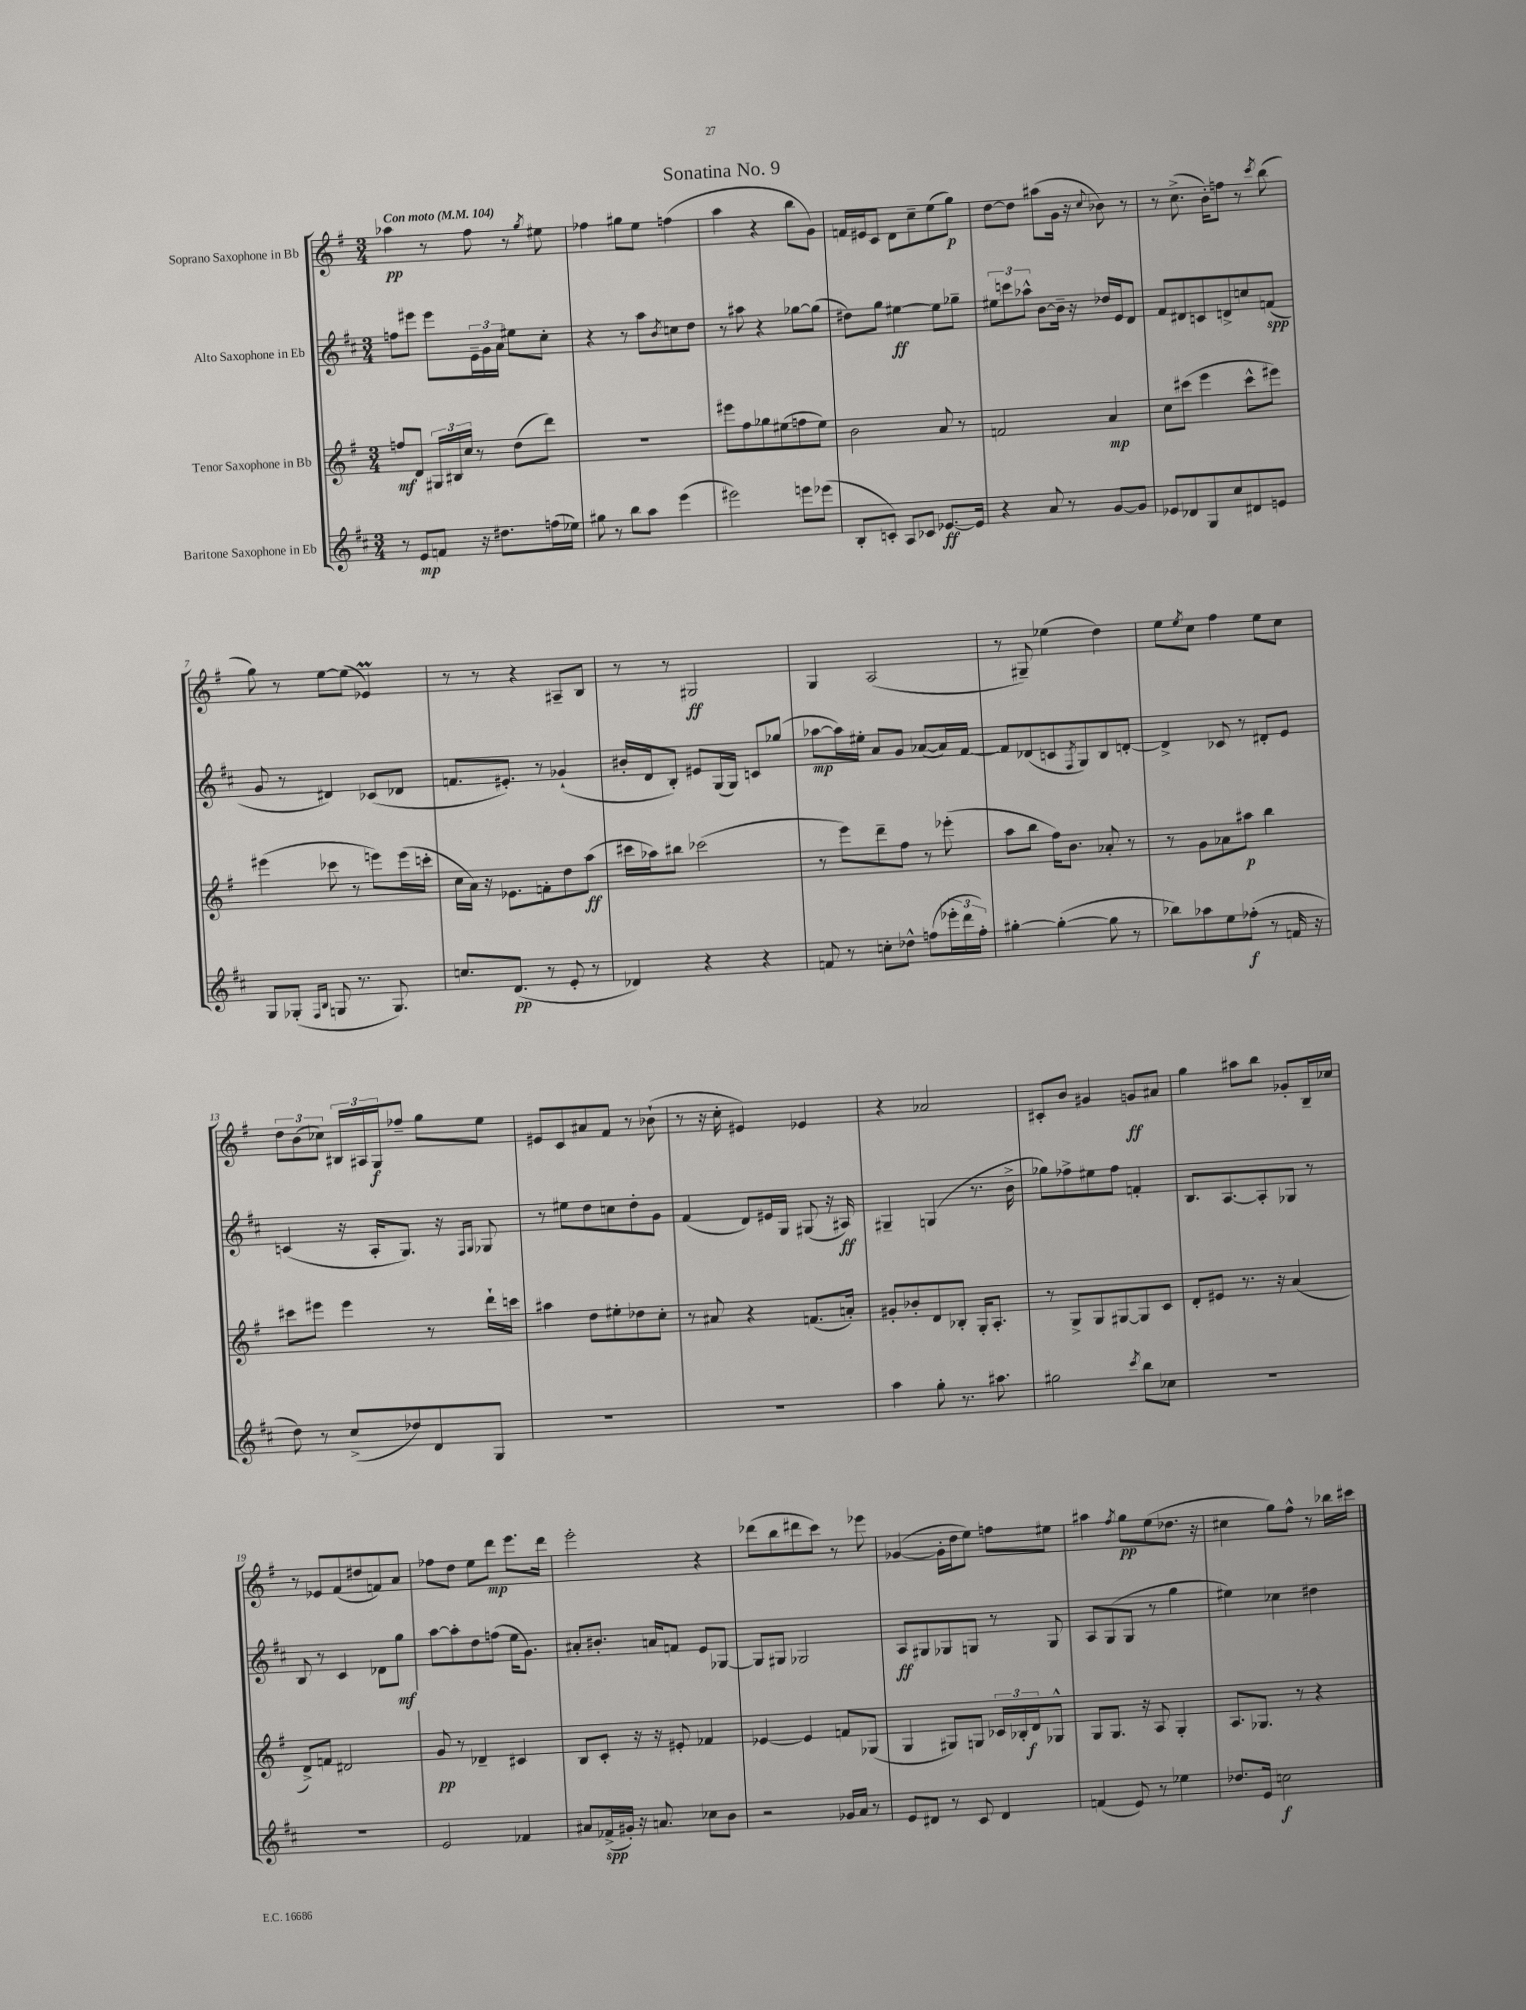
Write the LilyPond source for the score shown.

\header { title = "Sonatina No. 9" }
<<
\new StaffGroup <<
\new Staff = "s0" \with { instrumentName = "Soprano Saxophone in Bb" } {
    \clef treble \key g \major \numericTimeSignature \time 3/4 \tempo "Con moto" 4 = 104
    aes''4\pp r8 fis''8 r8 \acciaccatura { g''8 } eis''8 |
    fes''4 gis''8 e''8 f''4( |
    a''4 r4 b''8 g'8) |
    f'16 eis'16 c'8 d'8 c''8-- e''8( g''8\p) |
    d''8~ d''8 ais''8( g'16 r16 \appoggiatura { c''8 } bes'8) r8 |
    r8 c''8.->( b'16-.) f''8 r8 \acciaccatura { c'''8 } b''8( |
    g''8) r8 e''8~ e''8( ees'4\prall) |
    r8 r8 r4 ais8-- b8 |
    r8 r8 gis2\ff |
    g4 a2( |
    r8 gis8--) ees''4( d''4) |
    e''8 \acciaccatura { e''8 } c''8 fis''4 e''8 c''8 |
    \tuplet 3/2 { d''8 b'8( ces''8) } \tuplet 3/2 { bis16 ais16 g16\f } fes''8-- g''8 e''8 |
    eis'8 c'8 ais'8 fis'8 r8 bes'8-!( |
    r8 r16 c''16-. eis'4) ees'4 |
    r4 aes'2 |
    cis'8-. b'8 gis'4 g'8\ff ais'8 |
    g''4 ais''8 b''8 ges'8-. b16-- ces''16 |
    r8 ees'8 fis'8( dis''8 f'8) a'8 |
    fes''8 d''8 e''8 d'''8\mp e'''8. d'''16 |
    e'''2-. r4 |
    des'''8( b''8 dis'''8 c'''8) r8 ees'''8 |
    ges'4~( ges'16-. d''16 e''8) f''8 eis''8 |
    ais''4 \acciaccatura { fis''8 } g''8\pp e''8( des''8. r16 |
    cis''4 g''8) fis''8-^ r8 bes''16 cis'''16 \bar "|." |
}
\new Staff = "s1" \with { instrumentName = "Alto Saxophone in Eb" } {
    \clef treble \key d \major \numericTimeSignature \time 3/4
    f''8 eis'''8 eis'''8 \tuplet 3/2 { e'16-- g'16 a'16 } eis''8 cis''8-. |
    r4 r8 a''8 \acciaccatura { b'8 } c''8 d''8 |
    r8 ais''8 r4 ges''8~ ges''8( |
    dis''8) g''8 eis''4~\ff eis''8 ges''8-- |
    \tuplet 3/2 { eis''8 c'''8 aes''8-^ } b'8~ b'16-- r16 des''16 e'16 d'8 |
    fis'8 dis'8 c'8 d'8-> c''8 f'8\spp( |
    g'8 r8 dis'4) ces'8( des'8 |
    f'8. eis'8.-.) r8 ges'4-!( |
    bis'16-. d'16 b8-.) eis'8 g16( g16) c'8 ges''8( |
    aes''8~\mp aes''16) eis''16-. a'8 g'8 aes'8~( aes'16) fis'16~ |
    fis'8 des'8( c'8 \acciaccatura { fis8 } g8) b8 d'8~-. |
    d'4-> ces'8 r8 dis'8-. e'8 |
    c'4( r16 a16-. g8.) r16 \grace { fis16 g16 } ges8 |
    r8 eis''8 d''8 c''8 d''8-. g'8 |
    fis'4( d'8) eis'16 g16 gis8( r16 ais16\ff) |
    gis4-- g4( r8. b'16-> |
    ges''8) fes''8-> eis''8 fes''8 f'4-. |
    b8. a8.~ a8-. ges8 r8 |
    b8 r8 cis'4 des'8 g''8\mf |
    a''8~ a''8-. d''8 f''8( e''16 g'8.) |
    ais'8-. bis'8.-. a'16 f'8 e'8 ges8~ |
    ges8 gis8 ges2 |
    a8\ff gis8 ges8 g8 r8 g8 |
    a8 g8( g8 r8 g''4 |
    eis''4) ces''4 dis''4 \bar "|." |
}
\new Staff = "s2" \with { instrumentName = "Tenor Saxophone in Bb" } {
    \clef treble \key g \major \numericTimeSignature \time 3/4
    f''8\mf d'8 \tuplet 3/2 { gis16 bis16 c''16 } r8 d''8( d'''8) |
    R2. |
    eis'''8 fis''8 ges''8 eis''8( f''8 eis''8) |
    b'2 a'8 r8 |
    f'2 a'4\mp |
    c''8 cis'''8( e'''4 cis'''8-^ eis'''8) |
    eis'''4( ces'''8 r8 e'''8) e'''16( c'''16-. |
    c''16 a'16) r16 ees'8. f'8-. d''8 a''8\ff( |
    cis'''16 aes''16) bis''8 ces'''2( |
    r8 e'''8) d'''8-- fis''8 r8 ees'''8-.( |
    a''8 b''8 fis''16) b'8. aes'8-. r8 |
    r8 g'8 aes'8 ais''8\p b''4 |
    cis'''8 eis'''8 eis'''4 r8 d'''16-! c'''16 |
    ais''4 d''8 eis''8-. des''8 c''8-. |
    r8 ais'8 r4 f'8.( a'16-.) |
    gis'8-. bes'8-. d'8 bes8-. g16-. a8.-. |
    r8 g8-> g8 gis8~ gis8 c'8 |
    d'8-. eis'8 r8. r16 a'4( |
    d'8->) f'8 dis'2 |
    g'8\pp r8 des'4-- cis'4 |
    b8 c'8-. r16 r16 eis'8-. fes'4 |
    ees'4~ ees'4 f'8 ges8( |
    g4 gis8) g8 \tuplet 3/2 { ces'16 bes16-. d'16\f } ges8-^ |
    g8 g8. r16 a8 g4-. |
    a8. ges8. r8 r4 \bar "|." |
}
\new Staff = "s3" \with { instrumentName = "Baritone Saxophone in Eb" } {
    \clef treble \key d \major \numericTimeSignature \time 3/4
    r8 e'8\mp f'8 r16 dis''8. f''16( ees''16) |
    gis''8 r8 b''8 a''8 e'''4( |
    eis'''2) e'''8 ees'''8( |
    b8-. c'8-.) a8 ces'8 ees'8.~\ff ees'16 |
    r4 a'8 r8 g'8~ g'8 |
    ees'8 des'8 g8 cis''8 dis'8 e'8 |
    g8 ges8-.( \grace { fis16 b16 } g8 r8. g8.) |
    c''8. d'8.\pp( r8 e'8-. r8 |
    des'4) r4 r4 |
    f'8 r8 c''8-. des''8-^ f''8( \tuplet 3/2 { ees'''16-. d'''16 f''16-.) } |
    gis''4~-. gis''4~-.( gis''8 r8 |
    bes''8) aes''8 e''8 fes''8-.\f( r8 f'16 r16 |
    d''8) r8 cis''8->( des''8) d'8 g8 |
    R2. |
    R2. |
    a''4 g''8-. r8. ais''8. |
    gis''2 \acciaccatura { cis'''8 } b''8 ces''8 |
    R2. |
    R2. |
    e'2 fes'4 |
    ais'8 fes'16->\spp( gis'16-.) r16 a'8. ces''8 b'8 |
    r2 ges'16 a'16 r8 |
    e'8 dis'8 r8 cis'8 dis'4 |
    f'4( e'8) r8 ees''4 |
    des''8. e'16 c''2\f \bar "|." |
}
>>
>>
